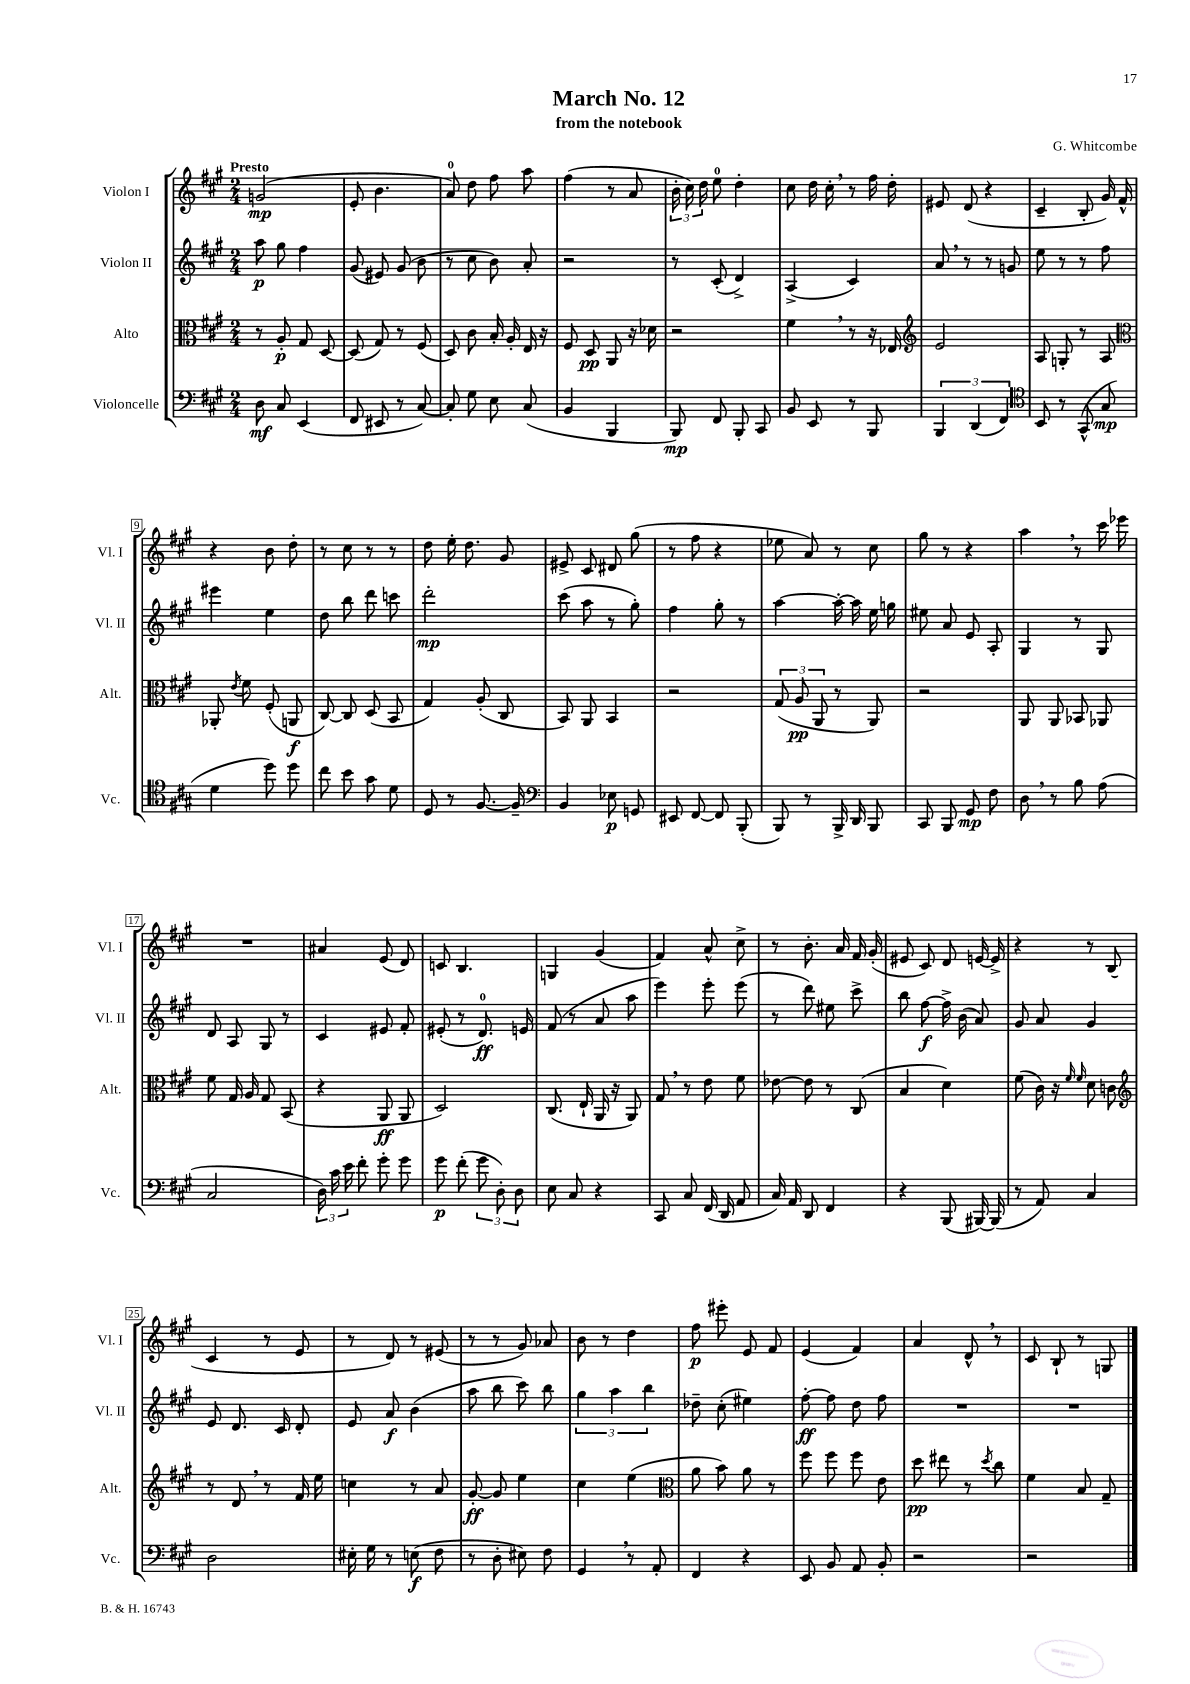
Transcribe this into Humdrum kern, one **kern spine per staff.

**kern	**kern	**kern	**kern
*staff4	*staff3	*staff2	*staff1
*clefF4	*clefC3	*clefG2	*clefG2
*k[f#c#g#]	*k[f#c#g#]	*k[f#c#g#]	*k[f#c#g#]
*M2/4	*M2/4	*M2/4	*M2/4
8D	8r	8aa	(2g
8C#	8A'	8gg#	.
(4EE	8G#	4ff#	.
.	[8D	.	.
=	=	=	=
8FF#	(8D]	(8g#	8e'
8EE#	8G#)	8e#)	4.b
8r	8r	(8g#	.
[8C#)	(8F#	8b	.
=	=	=	=
8C#']	8D)	8r	8a)
8G#	8c#	8cc#	8dd
8E	16B'	8b)	8ff#
.	16A'	.	.
(8C#	16E	8a'	8aa
.	16r	.	.
=	=	=	=
4BB	8F#	2r	(4ff#
.	8D	.	.
4BBB	8AA	.	8r
.	16r	.	8a
.	16d-	.	.
=	=	=	=
8BBB)	2r	8r	24b'
.	.	.	24cc#)
.	.	.	24dd
8FF#	.	(8c#'	8ee
8BBB'	.	4d^)	4dd'
8CC#	.	.	.
=	=	=	=
8BB	4f#	(4A^	8cc#
8EE	.	.	16dd
.	.	.	16cc#'
8r	8r	4c#)	8r
8BBB	16r	.	16ff#
.	16E-	.	16dd'
=	=	=	=
*	*clefG2	*	*
6BBB	2e	8a	8e#
.	.	8r	(8d
(6DD	.	.	.
.	.	8r	4r
6FF#)	.	.	.
.	.	8g	.
=	=	=	=
*clefC4	*	*	*
8BB	8A	8ee	4c#~
8r	8G'	8r	.
(8GG#^^	8r	8r	8B'
8G#	8A	8ff#	16g#)
.	.	.	16f#^^
=	=	=	=
*	*clefC3	*	*
4d	8AA-'	4eee#	4r
.	8qe	.	.
.	8f#	.	.
8dd)	(8F#'	4ee	8b
8dd	8AA	.	8dd'
=	=	=	=
8cc#	[8C#)	8dd	8r
8b	8C#]	8bb	8cc#
8g#	(8D	8ddd	8r
8d	8BB	8ccc	8r
=	=	=	=
8D	4G#)	2ddd'	8dd
8r	.	.	16ee'
.	.	.	8.dd
[8.F#	(8A'	.	.
.	8C#	.	8g#
16F#~]	.	.	.
=	=	=	=
*clefF4	*	*	*
4BB	8BB)	(8ccc#	8e#^
.	8AA	8aa	8c#
8E-	4BB	8r	8d#
8GG	.	8gg#')	(8gg#
=	=	=	=
8EE#	2r	4ff#	8r
[8FF#	.	.	8ff#
8FF#]	.	8gg#'	4r
(8BBB'	.	8r	.
=	=	=	=
8BBB)	(12G#	[4aa	8ee-
.	12A	.	.
8r	.	.	8a)
.	12AA	.	.
16BBB^	8r	16aa'_	8r
16DD	.	16aa]	.
8BBB	8AA)	16ee	8cc#
.	.	16gg	.
=	=	=	=
8CC#	2r	8ee#	8gg#
8BBB	.	8a	8r
8GG#	.	8e	4r
8F#	.	8A'	.
=	=	=	=
8D	8AA	4G#	4aa
8r	8AA	.	.
8B	8BB-	8r	8r
(8A	8AA-	8G#	16ccc#
.	.	.	16eee-
=	=	=	=
2C#	8f#	8d	2r
.	16G#	8A	.
.	16A	.	.
.	8G#	8G#	.
.	(8BB	8r	.
=	=	=	=
24D)	4r	4c#	4a#
24c#	.	.	.
24e	.	.	.
8f#'	.	.	.
8g#'	8AA	8e#	(8e
8g#	8AA	8f#'	8d)
=	=	=	=
8g#	2D)	(8e#'	8c
(8f#'	.	8r	4.B
12g#	.	8.d)	.
12D')	.	.	.
12D	.	.	.
.	.	16e	.
=	=	=	=
8E	(8.C#	(8f#	4G
8C#	.	8r	.
.	16E`	.	.
4r	16AA	8a	(4g#
.	16r	.	.
.	8AA)	8aa	.
=	=	=	=
8CC#	8G#	4eee)	4f#)
8C#	8r	.	.
(16FF#	8e	8eee'	8a^^
16DD	.	.	.
8AA	8f#	(8eee	8cc#^
=	=	=	=
16C#)	[8e-	8r	8r
16AA	.	.	.
8DD	8e-]	8ddd)	8.b'
4FF#	8r	8ee#	.
.	.	.	16a
.	(8C#	8ccc#^	16f#
.	.	.	(16g#'
=	=	=	=
4r	4B	8bb	8e#
.	.	[8ff#	8c#)
(8BBB	4d)	16ff#^]	8d
.	.	(16b	.
[16BBB#)	.	8a)	[16e
(16BBB#]	.	.	16e^]
=	=	=	=
8r	(8f#	8g#	4r
8AA)	16c#)	8a	.
.	16r	.	.
.	16qqf#	.	.
.	16qqf#	.	.
4C#	8d	4g#	8r
.	8c	.	(8B
=	=	=	=
*	*clefG2	*	*
2D	8r	8e	4c#
.	8d	8.d	.
.	8r	.	8r
.	.	16c#	.
.	16f#	8d'	8e
.	16ee	.	.
=	=	=	=
16E#'	4cc	8e	8r
16G#	.	.	.
8r	.	8a	8d)
(8E	8r	(4b	8r
8F#	8a	.	(8e#
=	=	=	=
8r	[8g#'	8aa	8r
8D'	8g#]	8bb	8r
8E#)	4ee	8ccc#)	8g#)
8F#	.	8bb	8a-
=	=	=	=
4GG#	4cc#	6gg#	8b
.	.	.	8r
.	.	6aa	.
8r	(4ee	.	4dd
.	.	6bb	.
8AA'	.	.	.
=	=	=	=
*	*clefC3	*	*
4FF#	8a	8dd-~	8ff#
.	8b)	(8cc#'	8eee#'
4r	8a	4ee#)	8e
.	8r	.	8f#
=	=	=	=
8EE	8ff#	[8ff#'	(4e
8BB	8ff#	8ff#]	.
8AA	8ff#	8dd	4f#)
8BB'	8e	8ff#	.
=	=	=	=
2r	8dd	2r	4a
.	8ee#	.	.
.	8r	.	8d^^
.	8qdd	.	.
.	8cc#	.	8r
=	=	=	=
2r	4f#	2r	8c#
.	.	.	8B`
.	8B	.	8r
.	8G#~	.	8G
==	==	==	==
*-	*-	*-	*-
